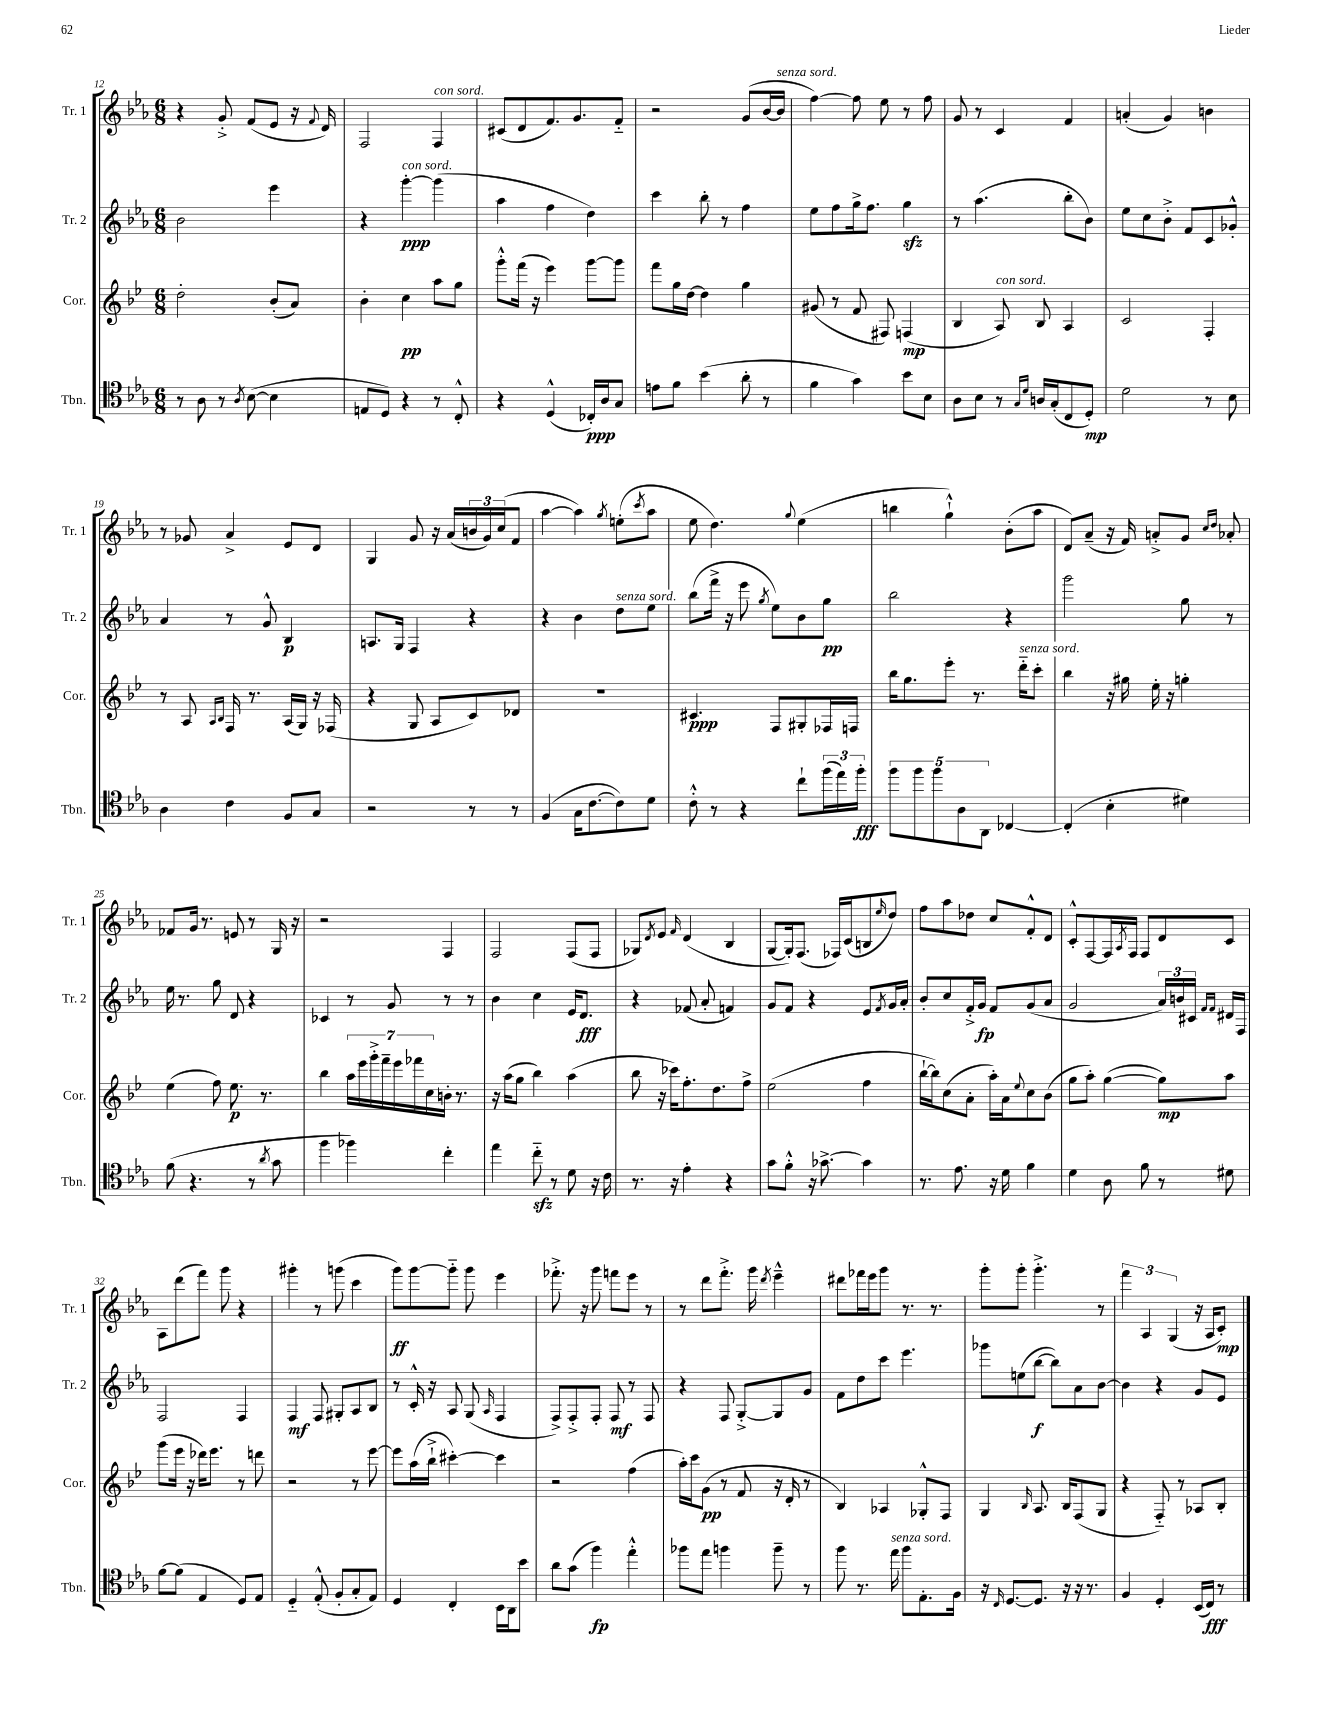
<<
\new StaffGroup <<
\new Staff = "s0" \with { instrumentName = "Tr. 1" shortInstrumentName = "Tr. 1" } {
    \clef treble \key ees \major \numericTimeSignature \time 6/8
    r4 g'8-.-> f'8( ees'8 r16 \appoggiatura { f'8 } d'16) |
    f2 f4^\markup { \italic "con sord." } |
    cis'8( d'8 f'8.) g'8. f'8-_ |
    r2 g'8( bes'16~ bes'16^\markup { \italic "senza sord." } |
    f''4~) f''8 ees''8 r8 f''8 |
    g'8 r8 c'4 f'4 |
    a'4-.( g'4) b'4 |
    r8 ges'8 aes'4-> ees'8 d'8 |
    g4 g'8 r16 aes'16( \tuplet 3/2 { b'16 g'16) c''16( } f'8 |
    aes''4~ aes''4) \acciaccatura { g''8 } e''8-.( \acciaccatura { c'''8 } aes''8 |
    ees''8 d''4.) \appoggiatura { g''8 } ees''4( |
    b''4 g''4-!-^) bes'8-.( aes''8 |
    d'8) aes'8--( r16 f'16) a'8-.-> g'8 \grace { c''16 d''16 } aes'8-. |
    fes'8 g'16 r8. e'8 r8 g16 r16 |
    r2 f4 |
    f2 f8( f8 |
    ges8) \acciaccatura { d'8 } ees'8 \grace { f'16 } d'4( bes4 |
    g8~ g16-.) f8.( fes16) c'16( b8 \grace { ees''16 } d''8) |
    f''8 aes''8 des''8 c''8 f'8-.-^ d'8 |
    c'8-.-^ f8~ f16 \acciaccatura { aes8 } f16 f8 d'8 c'8 |
    aes8 d'''8( f'''8) g'''8 r4 |
    gis'''4-. r8 g'''8( c'''4 |
    g'''8\ff) g'''8~ g'''8-_ g'''8 ees'''4 |
    fes'''8.-.-> r16 g'''8 f'''8 ees'''8 r8 |
    r8 d'''8 f'''8.-.-> g'''16 \acciaccatura { d'''8 } ees'''4---^ |
    dis'''8 fes'''16 ees'''16 g'''8 r8. r8. |
    g'''8-. g'''8-. g'''4.-.-> r8 |
    \tuplet 3/2 { f'''4 aes4 g4( } r16 aes16 c'8-.\mp) \bar "|." |
}
\new Staff = "s1" \with { instrumentName = "Tr. 2" shortInstrumentName = "Tr. 2" } {
    \clef treble \key ees \major \numericTimeSignature \time 6/8
    bes'2 ees'''4 |
    r4 g'''4~-.\ppp^\markup { \italic "con sord." } g'''4( |
    aes''4 f''4 d''4) |
    c'''4 bes''8-. r8 f''4 |
    ees''8 f''8 g''16-> f''8. g''4\sfz |
    r8 aes''4.( bes''8-. bes'8) |
    ees''8 c''8 bes'8-.-> f'8 c'8 ges'8-.-^ |
    aes'4 r8 g'8-^ bes4\p |
    a8. g16 f4 r4 |
    r4 bes'4 d''8^\markup { \italic "senza sord." } ees''8 |
    bes''8( f'''16-> r16 ees'''8 \acciaccatura { g''8 } ees''8) bes'8 g''8\pp |
    bes''2 r4 |
    g'''2 g''8 r8 |
    ees''16 r8. g''8 d'8 r4 |
    ces'4 r8 g'8 r8 r8 |
    bes'4 c''4 ees'16 d'8.\fff |
    r4 fes'8( aes'8-. f'4) |
    g'8 f'8 r4 ees'8 \acciaccatura { f'8 } g'16 aes'16-. |
    bes'8-. c''8 f'16-.-> g'16\fp f'8 g'8( aes'8 |
    g'2 \tuplet 3/2 { aes'16) b'16 cis'16 } \grace { f'16 f'16 } dis'16 f16 |
    f2 f4 |
    f4\mf f8 gis8-. aes8 bes8 |
    r8 c'16-.-^ r16 aes8 g8( \grace { aes16 } f4 |
    f8->) f8-.-> f8-. f8\mf r8 f8 |
    r4 f8 g8~-.-> g8 g'8 |
    f'8 d''8 c'''8 ees'''4. |
    ges'''8 e''8( bes''8~\f bes''8) aes'8 bes'8~ |
    bes'4 r4 g'8 ees'8 \bar "|." |
}
\new Staff = "s2" \with { instrumentName = "Cor." shortInstrumentName = "Cor." } {
    \clef treble \key bes \major \numericTimeSignature \time 6/8
    d''2-. bes'8-.( a'8) |
    bes'4-. c''4\pp a''8 g''8 |
    g'''8-.-^ f'''16( r16 ees'''4) g'''8~ g'''8 |
    f'''8 g''16 d''16~ d''4 g''4 |
    gis'8( r8 f'8 fis8) f4\mp( |
    bes4 a8^\markup { \italic "con sord." }) bes8 a4 |
    c'2 f4-. |
    r8 a8 \grace { a16 bes16 } f16 r8. a16( g16) r16 fes16( |
    r4 g8 a8 c'8) des'8 |
    R2. |
    cis'4.\ppp f8 gis8-. fes16 f16 |
    bes''16 g''8. ees'''8-. r8. d'''16-_^\markup { \italic "senza sord." } c'''8-. |
    bes''4 r16 gis''16 ees''16-. r16 g''4-. |
    ees''4( f''8) ees''8.\p r8. |
    bes''4 \tuplet 7/4 { a''16 ees'''16 g'''16-.-> f'''16-- ees'''16 fes'''16 c''16 } b'16-. r8. |
    r16 a''16( g''8 bes''4) a''4( |
    bes''8 r16 ces'''16) f''8.-. d''8. f''8-> |
    ees''2( f''4 |
    bes''16~-! bes''16) c''8( a'8-. a''16-.) a'16 \appoggiatura { ees''8 } c''8 bes'8( |
    g''8 a''8-.) g''4~( g''8\mp) a''8 |
    g'''8( ees'''16 r16 des'''16) ees'''8. r8 d'''8 |
    r2 r8 ees'''8~ |
    ees'''8 a''16( bes''16-!-> cis'''4~-.) cis'''4 |
    r2 f''4( |
    a''16-.) c'''16 g'8\pp( r8 f'8 r16 d'16-. r8 |
    bes4) aes4 ges8-.-^ f8 |
    g4 \grace { bes16 } a8. bes16 f8( g8 |
    r4 f8-_) r8 aes8 bes8-. \bar "|." |
}
\new Staff = "s3" \with { instrumentName = "Tbn." shortInstrumentName = "Tbn." } {
    \clef tenor \key ees \major \numericTimeSignature \time 6/8
    r8 aes8 r8 \acciaccatura { aes8 } bes8~( bes4 |
    e8 d8) r4 r8 c8-.-^ |
    r4 d4-^( ces16-.\ppp) aes16 g8 |
    e'8 f'8 bes'4( aes'8-. r8 |
    f'4 g'4) bes'8 bes8 |
    aes8 bes8 r8 \grace { g16 d'16 } a16 g16-.( c8 d8-.\mp) |
    d'2 r8 bes8 |
    aes4 c'4 f8 g8 |
    r2 r8 r8 |
    f4( g16 c'8.~ c'8) d'8 |
    c'8-.-^ r8 r4 c''8-! \tuplet 3/2 { f''16( ees''16) f''16-.\fff } |
    \tuplet 5/4 { f''8 f''8 f''8 aes8 aes,8 } ces4~ |
    ces4-.( bes4-. dis'4) |
    f'8( r4. r8 \acciaccatura { aes'8 } g'8 |
    f''4 fes''4) c''4-. |
    ees''4 c''8-_\sfz r8 d'8 r16 c'16 |
    r8. r16 ees'4-. r4 |
    g'8 f'8-.-^ r16 ges'8.~-> ges'4 |
    r8. ees'8. r16 d'16 f'4 |
    d'4 aes8 f'8 r8 dis'8 |
    f'8~ f'8( ees4 d8) ees8 |
    d4-_ ees8-.-^( f8-. g8-. ees8) |
    d4 c4-. bes,16 aes,16 bes'8 |
    aes'8 g'8( f''4\fp) ees''4-.-^ |
    fes''8 ees''8 f''4 f''8-- r8 |
    f''8 r8. ees''16^\markup { \italic "senza sord." } f''8 ees8.-. f16 |
    r16 \grace { c16 } d8.~ d8. r16 r16 r8. |
    f4 d4-. bes,16( c16\fff) r8 \bar "|." |
}
>>
>>
\layout { \context { \Score currentBarNumber = #12 } }
